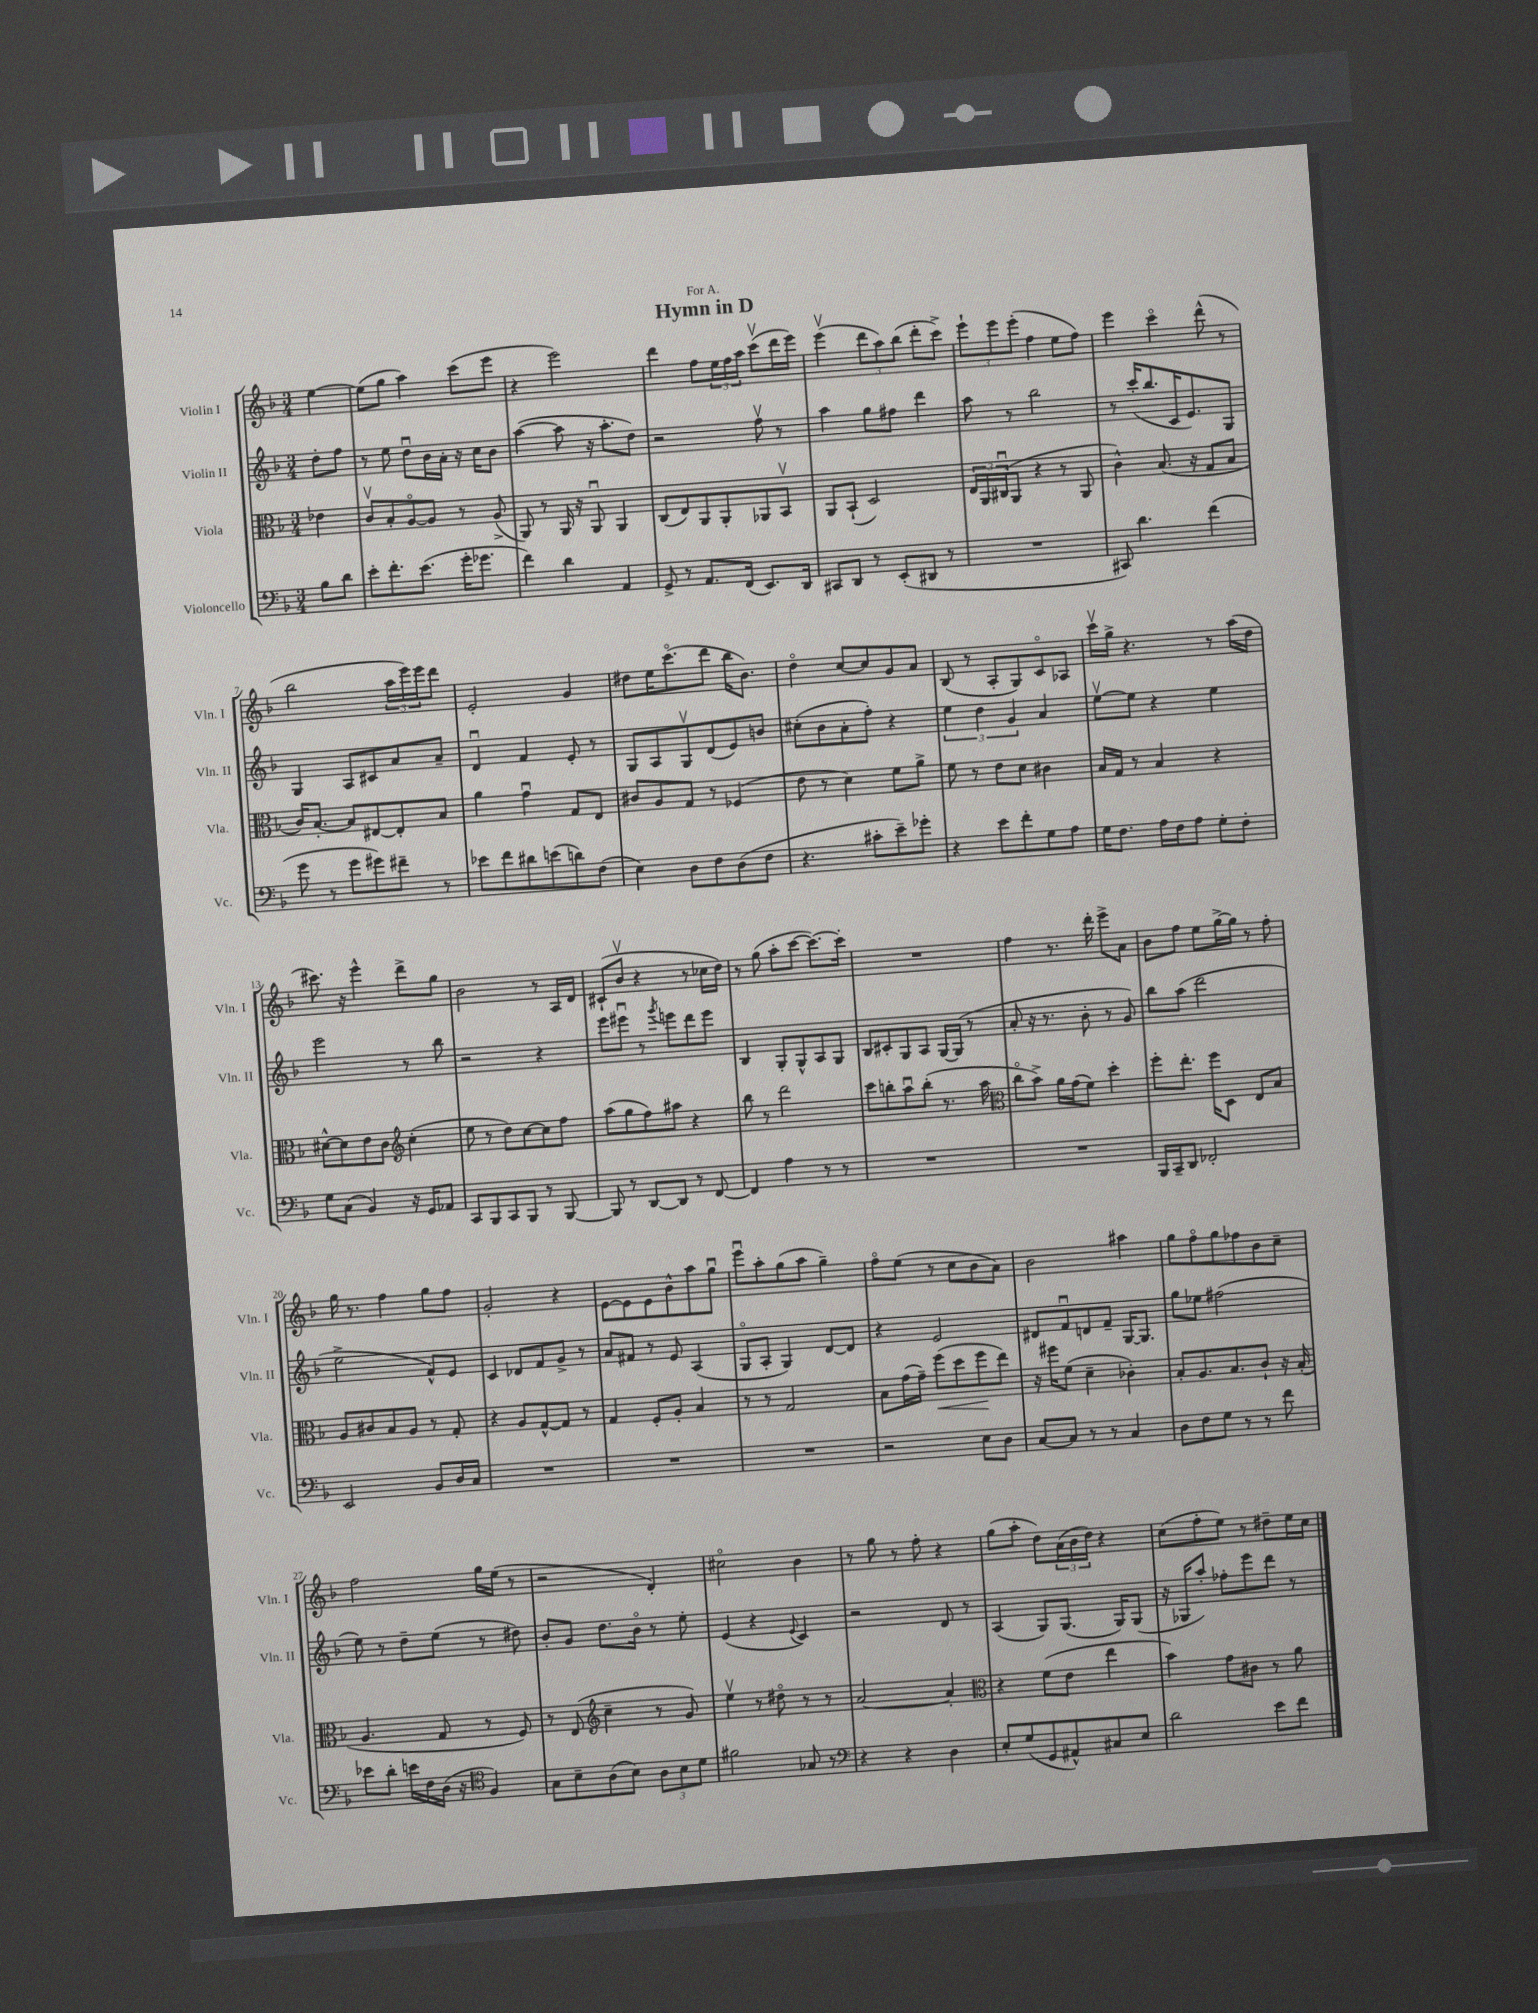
\header { title = "Hymn in D" dedication = "For A." }
<<
\new StaffGroup <<
\new Staff = "s0" \with { instrumentName = "Violin I" shortInstrumentName = "Vln. I" } {
    \clef treble \key f \major \numericTimeSignature \time 3/4 \partial 4
    e''4~ |
    e''8( g''8 a''4) c'''8( e'''8 |
    r4 e'''2) |
    d'''4 f''8 \tuplet 3/2 { e''16 f''16 a''16 } c'''8\upbow( d'''16 e'''16) |
    e'''4\upbow( \tuplet 3/2 { d'''8 a''8) bes''8( } d'''8-. c'''8->) |
    \tuplet 3/2 { e'''8-! e'''8 e'''8-.( } f''4 e''8 f''8) |
    e'''4 c'''4\flageolet d'''8-^( r8 |
    bes''2 \tuplet 3/2 { a''16 e'''16) e'''16 } d'''8 |
    e'2-. g'4 |
    dis''8 e''16 c'''8.\flageolet( d'''8 bes''16 bes'8.) |
    d''4\flageolet c''8~ c''8 g'8 a'8 |
    bes8( r8 a8-. g8) c'8\flageolet aes8 |
    c'''16\upbow g''16-> r4. r8 a''16( d''16 |
    cis'''8.) r16 e'''4-^ d'''8-> g''8 |
    bes'2 r8 a16 d'16 |
    cis'8-!( bes'8\upbow r4 r8 ces''16 d''16) |
    r8 g''8( a''8-. c'''8~ c'''8.~) c'''16-. |
    R2. |
    f''4 r8. d'''16-. e'''8-> a'8 |
    bes'8 f''8 e''8 g''16~-> g''16 r8 f''8-. |
    g''16 r8. f''4 g''8 f''8 |
    g'2-. r4 |
    e'8~ e'8 e'8 bes'8-^ a''8 g''8\downbow |
    e'''8\downbow a''8-. g''8( a''8 g''4--) |
    f''8\flageolet e''8( r8 c''8 bes'8 a'8) |
    bes'2 ais''4 |
    g''8 f''8\flageolet g''8 fes''8 bes'8 c''8-- |
    f''2 g''16 e''16( r8 |
    r2 d'4-.) |
    cis''2\flageolet bes'4 |
    r8 g''8 r8 f''8-. r4 |
    g''8( a''8-. d''8) \tuplet 3/2 { a'16( bes'16 d''16) } r4 |
    c''8( f''8-. e''8) r8 dis''8-- e''16 c''16 \bar "|." |
}
\new Staff = "s1" \with { instrumentName = "Violin II" shortInstrumentName = "Vln. II" } {
    \clef treble \key f \major \numericTimeSignature \time 3/4 \partial 4
    d''8-. f''8 |
    r8 e''8 d''8\downbow bes'16 a'16-. r16 c''16 bes'8 |
    a''4~( a''8 r16 a''8.-. d''8) |
    r2 f''8\upbow r8 |
    a''4 g''8 fis''8 d'''4 |
    a''8 r8 bes''2 |
    r8 c'''16-.( bes''8. c'16 e'8.) g8 |
    g4 a8 cis'8 a'8 a'8-- |
    d'4\downbow f'4 e'8-. r8 |
    g8 a8 g8\upbow d'8( e'8) b'8 |
    cis''8-.( bes'8 a'8-. f''8-.) r4 |
    \tuplet 3/2 { e''4 d''4 g'4 } a'4 |
    e''8~\upbow e''8 r4 e''4 |
    e'''2 r8 bes''8 |
    r2 r4 |
    e'''8 eis'''8\downbow r8 \acciaccatura { g'''8 } e'''8 d'''8 e'''8 |
    bes4 g8-. g8-^ a8 g8 |
    bes8 cis'8-. g8 a8 g16~ g16( r8 |
    a'8-. r16 r8. bes'8-. r8 g'8) |
    bes''8 a''8( d'''2 |
    e''2-> f'8-^) e'8 |
    c'4 des'8 f'8 g'8-> r8 |
    a'8 fis'8 r8 e'8 a4( |
    g8\flageolet a8-. g4) d'8~ d'8 |
    r4 e'2 |
    dis'8 f'8\downbow d'8 f'8-- g16~ g8. |
    g''8 ees''8 fis''2( |
    e''8) r8 d''8-- e''8( r8 dis''8) |
    bes'8-. g'8 d''8. bes'16\flageolet r8 e''8-. |
    e'4( r4 \appoggiatura { e'8 } c'4) |
    r2 d'8 r8 |
    a4( g8) g8.( g16) g8( |
    r16 ges16 a''8-.) fes''8-. e'''8 d'''8 r8 \bar "|." |
}
\new Staff = "s2" \with { instrumentName = "Viola" shortInstrumentName = "Vla." } {
    \clef alto \key f \major \numericTimeSignature \time 3/4 \partial 4
    ees'4 |
    c'8\upbow bes8-. a8~\flageolet a8 r8 a8->( |
    a,8) r8 a,16 r16 a,8\downbow a,4 |
    c8( e8) a,8 a,8-. aes,8 bes,8\upbow |
    a,8 bes,8-!( d2) |
    \tuplet 3/2 { e16 a,16 cis16\downbow( } a,8 r4 r8 a,8 |
    c'4-^) bes8.( r16 g8 bes8 |
    c'16) bes8.~-. bes8 eis8~ eis8-. bes8 |
    a'4 g'4\downbow g8 e8 |
    cis'8 a8 g8 r8 fes4( |
    e'8 r8 d'4) f'8 a'8-> |
    f'8 r8 e'8 d'8 cis'4 |
    bes16 g16 r8 bes4 r4 |
    dis'8~-^ dis'8 e'8 c'8 \clef treble c''4-.( |
    e''8 r8 d''8) c''8~ c''8 f''8 |
    a''8( g''8 f''8) ais''8 r4 |
    bes''8 r8 d'''2 |
    c'''8 b''8-. a''8\downbow b''8-.( r8. a''16 |
    \clef alto c''8\flageolet bes'8->) a'16 g'16( f'8) d''4-. |
    f''8-. e''8.-. f''16 d8 e8 bes8 |
    a8 cis'8 bes8 a8 r8 g8-. |
    r4 a8 g8~-^ g8 r8 |
    g4 f8-. a8-. bes4 |
    r8 r8 g2 |
    bes8 g'16( g'16--) f''8\<( d''8 f''8\! e''8) |
    r16 fis''16 f'8( d'4-- ces'4-.) |
    bes8-. a8. bes8. c'8-! r16 bes16-.( |
    a4. g8 r8 f8) |
    r8 e8( \clef treble c''4-- r8 g'8) |
    e''4\upbow r8 dis''8\flageolet r8 r8 |
    a'2~ a'4-. |
    \clef alto r4 f'8( e'8 e''4 |
    bes'4) g'8 cis'8 r8 a'8 \bar "|." |
}
\new Staff = "s3" \with { instrumentName = "Violoncello" shortInstrumentName = "Vc." } {
    \clef bass \key f \major \numericTimeSignature \time 3/4 \partial 4
    bes8 d'8 |
    e'8-. f'8.-. e'8.( g'16-. ges'8. |
    f'4) d'4 a,4 |
    g,8-> r8 a,8. f,16( e,8.) d,16 |
    cis,8 d,8 r8 e,8-.( dis,8 r8 |
    R2. |
    cis,8) d'4. f'4( |
    g'8 r8 g'8 gis'8) fis'8-- r8 |
    ees'8 f'8 dis'8 e'8( d'8) f8( |
    e4) d8 f8 d8( f8 |
    r4. cis'8-. e'8--) ges'8-. |
    r4 e'8 f'8-. g8 a8 |
    g16 f8. a16 f16 a8 g8-. f8-. |
    g8 c8( bes,4) r16 g,16 aes,8 |
    c,8 bes,,8 c,8 bes,,8 r8 bes,,8~ |
    bes,,8 r8 d,8~ d,8 r8 f,8~ |
    f,4 a4 r8 r8 |
    R2. |
    R2. |
    bes,,16 c,16-- d,8 fes,2-. |
    e,2 bes,8 d16 c16 |
    R2. |
    R2. |
    R2. |
    r2 e8 d8 |
    c8~ c8 r8 r8 c4 |
    d8 f8 g8 r8 r8 f'8 |
    ees'8 d'8-. e'16 f16 d16( r16 \clef tenor f4) |
    g8 bes8-- a8( bes8) \tuplet 3/2 { a8 bes8 d'8 } |
    fis'2 ges8 r8 |
    \clef bass r4 r4 d4 |
    e8-. g8( g,8 ais,8-^) cis8 e8 |
    d'2 e'8 f'8 \bar "|." |
}
>>
>>
